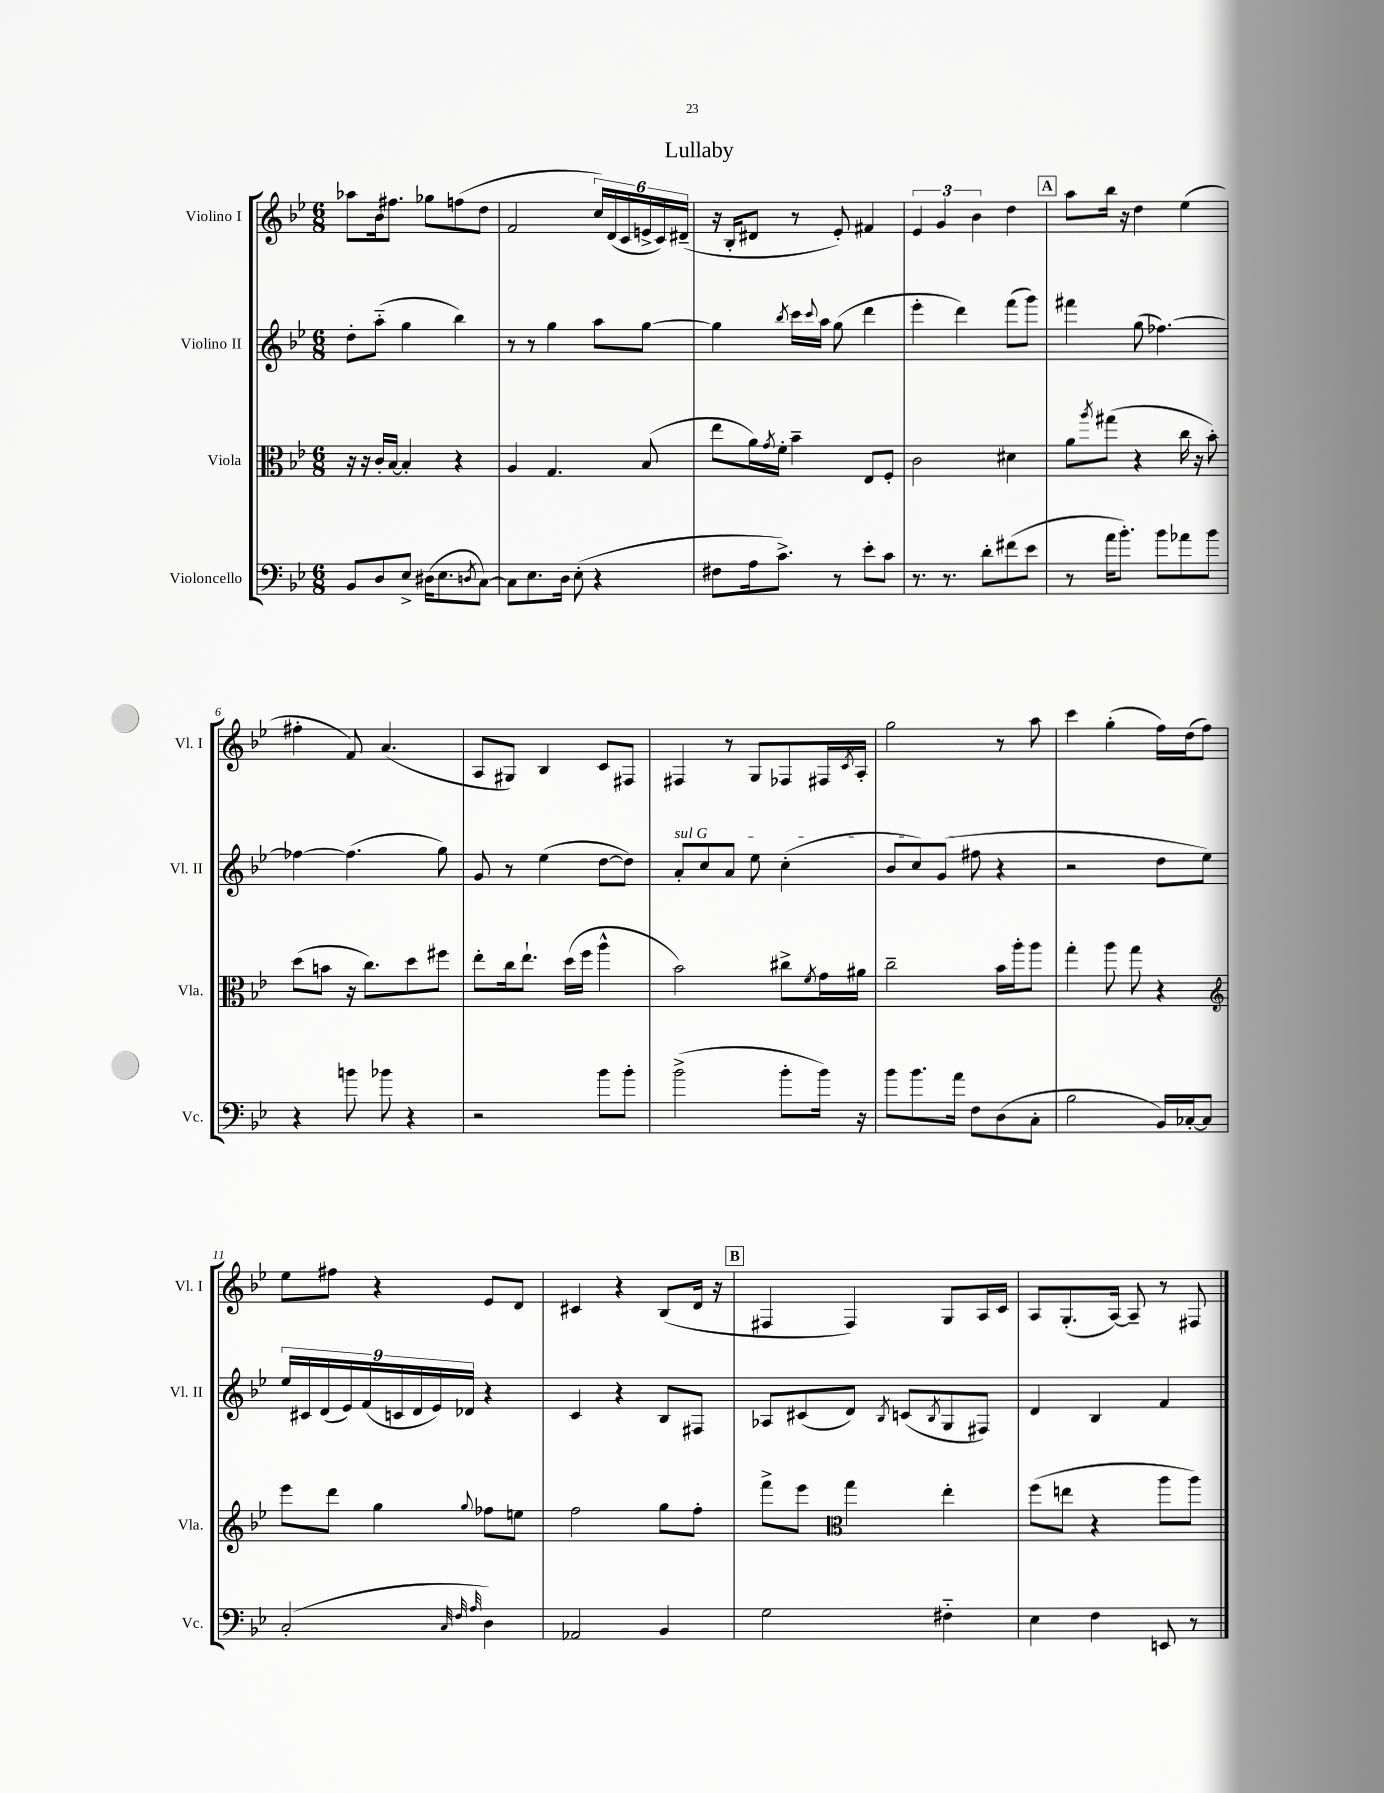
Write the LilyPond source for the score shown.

\header { title = "Lullaby" }
<<
\new StaffGroup <<
\new Staff = "s0" \with { instrumentName = "Violino I" shortInstrumentName = "Vl. I" } {
    \clef treble \key bes \major \numericTimeSignature \time 6/8
    aes''8 bes'16 fis''8. ges''8 f''8( d''8 |
    f'2 \tuplet 6/4 { c''16) d'16( c'16 e'16-> c'16) dis'16--( } |
    r16 bes16-. dis'8 r8 ees'8-.) fis'4 |
    \tuplet 3/2 { ees'4 g'4 bes'4 } d''4 |
    \mark \markup { \box "A" } a''8 bes''16 r16 d''4 ees''4( |
    fis''4-. f'8) a'4.( |
    a8 gis8) bes4 c'8 fis8 |
    fis4 r8 g8 fes8 fis16 \acciaccatura { c'8 } a16-. |
    g''2 r8 a''8 |
    c'''4 g''4-.( f''16) d''16( f''8) |
    ees''8 fis''8 r4 ees'8 d'8 |
    cis'4 r4 bes8( d'16 r16 |
    \mark \markup { \box "B" } fis4 fis4) g8 a16 c'16 |
    a8 g8.-.( a16~) a8-- r8 fis8 \bar "|." |
}
\new Staff = "s1" \with { instrumentName = "Violino II" shortInstrumentName = "Vl. II" } {
    \clef treble \key bes \major \numericTimeSignature \time 6/8
    d''8-. a''8-_( g''4 bes''4) |
    r8 r8 g''4 a''8 g''8~ |
    g''4 \acciaccatura { bes''8 } c'''16 \appoggiatura { c'''8 } a''16 g''8( d'''4 |
    ees'''4-. d'''4) f'''8( g'''8) |
    \mark \markup { \box "A" } fis'''4 g''8( fes''4.~) |
    fes''4~ fes''4.( g''8) |
    g'8 r8 ees''4( d''8~ d''8) |
    \once \override TextSpanner.bound-details.left.text = \markup { \italic "sul G" } a'8-.\startTextSpan c''8 a'8 ees''8 c''4-.( |
    bes'8 c''8) g'8( fis''8\stopTextSpan r4 |
    r2 d''8 ees''8) |
    \tuplet 9/8 { ees''16 cis'16 d'16( ees'16) f'16( c'16 d'16 ees'16) des'16 } r4 |
    c'4 r4 bes8 fis8 |
    \mark \markup { \box "B" } aes8 cis'8( d'8) \acciaccatura { bes8 } c'8( \acciaccatura { bes8 } g8 fis8) |
    d'4 bes4 f'4 \bar "|." |
}
\new Staff = "s2" \with { instrumentName = "Viola" shortInstrumentName = "Vla." } {
    \clef alto \key bes \major \numericTimeSignature \time 6/8
    r16 r16 c'16-. bes16~ bes4-. r4 |
    a4 g4. bes8( |
    ees''8 a'16) \acciaccatura { g'8 } f'16-. bes'4-- ees8 f8-. |
    c'2 dis'4 |
    \mark \markup { \box "A" } a'8 \acciaccatura { a''8 } gis''8( r4 c''16 r16 bes'8-.) |
    d''8( b'8 r16 c''8.) d''8 fis''8 |
    ees''8-. c''16 ees''8.-! d''16( f''16 a''4-^ |
    bes'2) cis''8-> \acciaccatura { f'8 } g'16 ais'16 |
    c''2-- bes'16 a''16-. a''8 |
    g''4-. a''8 g''8 r4 |
    \clef treble ees'''8 d'''8 g''4 \appoggiatura { g''8 } fes''8 e''8 |
    f''2 g''8 f''8-. |
    \mark \markup { \box "B" } f'''8-> ees'''8 \clef alto g''4 ees''4-. |
    f''8( e''8 r4 a''8 a''8) \bar "|." |
}
\new Staff = "s3" \with { instrumentName = "Violoncello" shortInstrumentName = "Vc." } {
    \clef bass \key bes \major \numericTimeSignature \time 6/8
    bes,8 d8 ees8-> dis16( ees8. \acciaccatura { d8 } c8~) |
    c8 ees8. d16 ees8-.( r4 |
    fis8 a16 c'8.->) r8 ees'8-. c'8 |
    r8. r8. d'8-. fis'8( ees'8 |
    \mark \markup { \box "A" } r8 a'16 bes'8.-.) bes'8 aes'8 bes'8 |
    r4 b'8 bes'8 r4 |
    r2 bes'8 bes'8-. |
    bes'2->( bes'8-. bes'16) r16 |
    bes'8 bes'8. a'16 f8 d8( c8-. |
    bes2 bes,16) ces16~-. ces8 |
    c2-.( \grace { c32 f32 a32 } d4) |
    aes,2 bes,4 |
    \mark \markup { \box "B" } g2 fis4-_ |
    ees4 f4 e,8 r8 \bar "|." |
}
>>
>>
